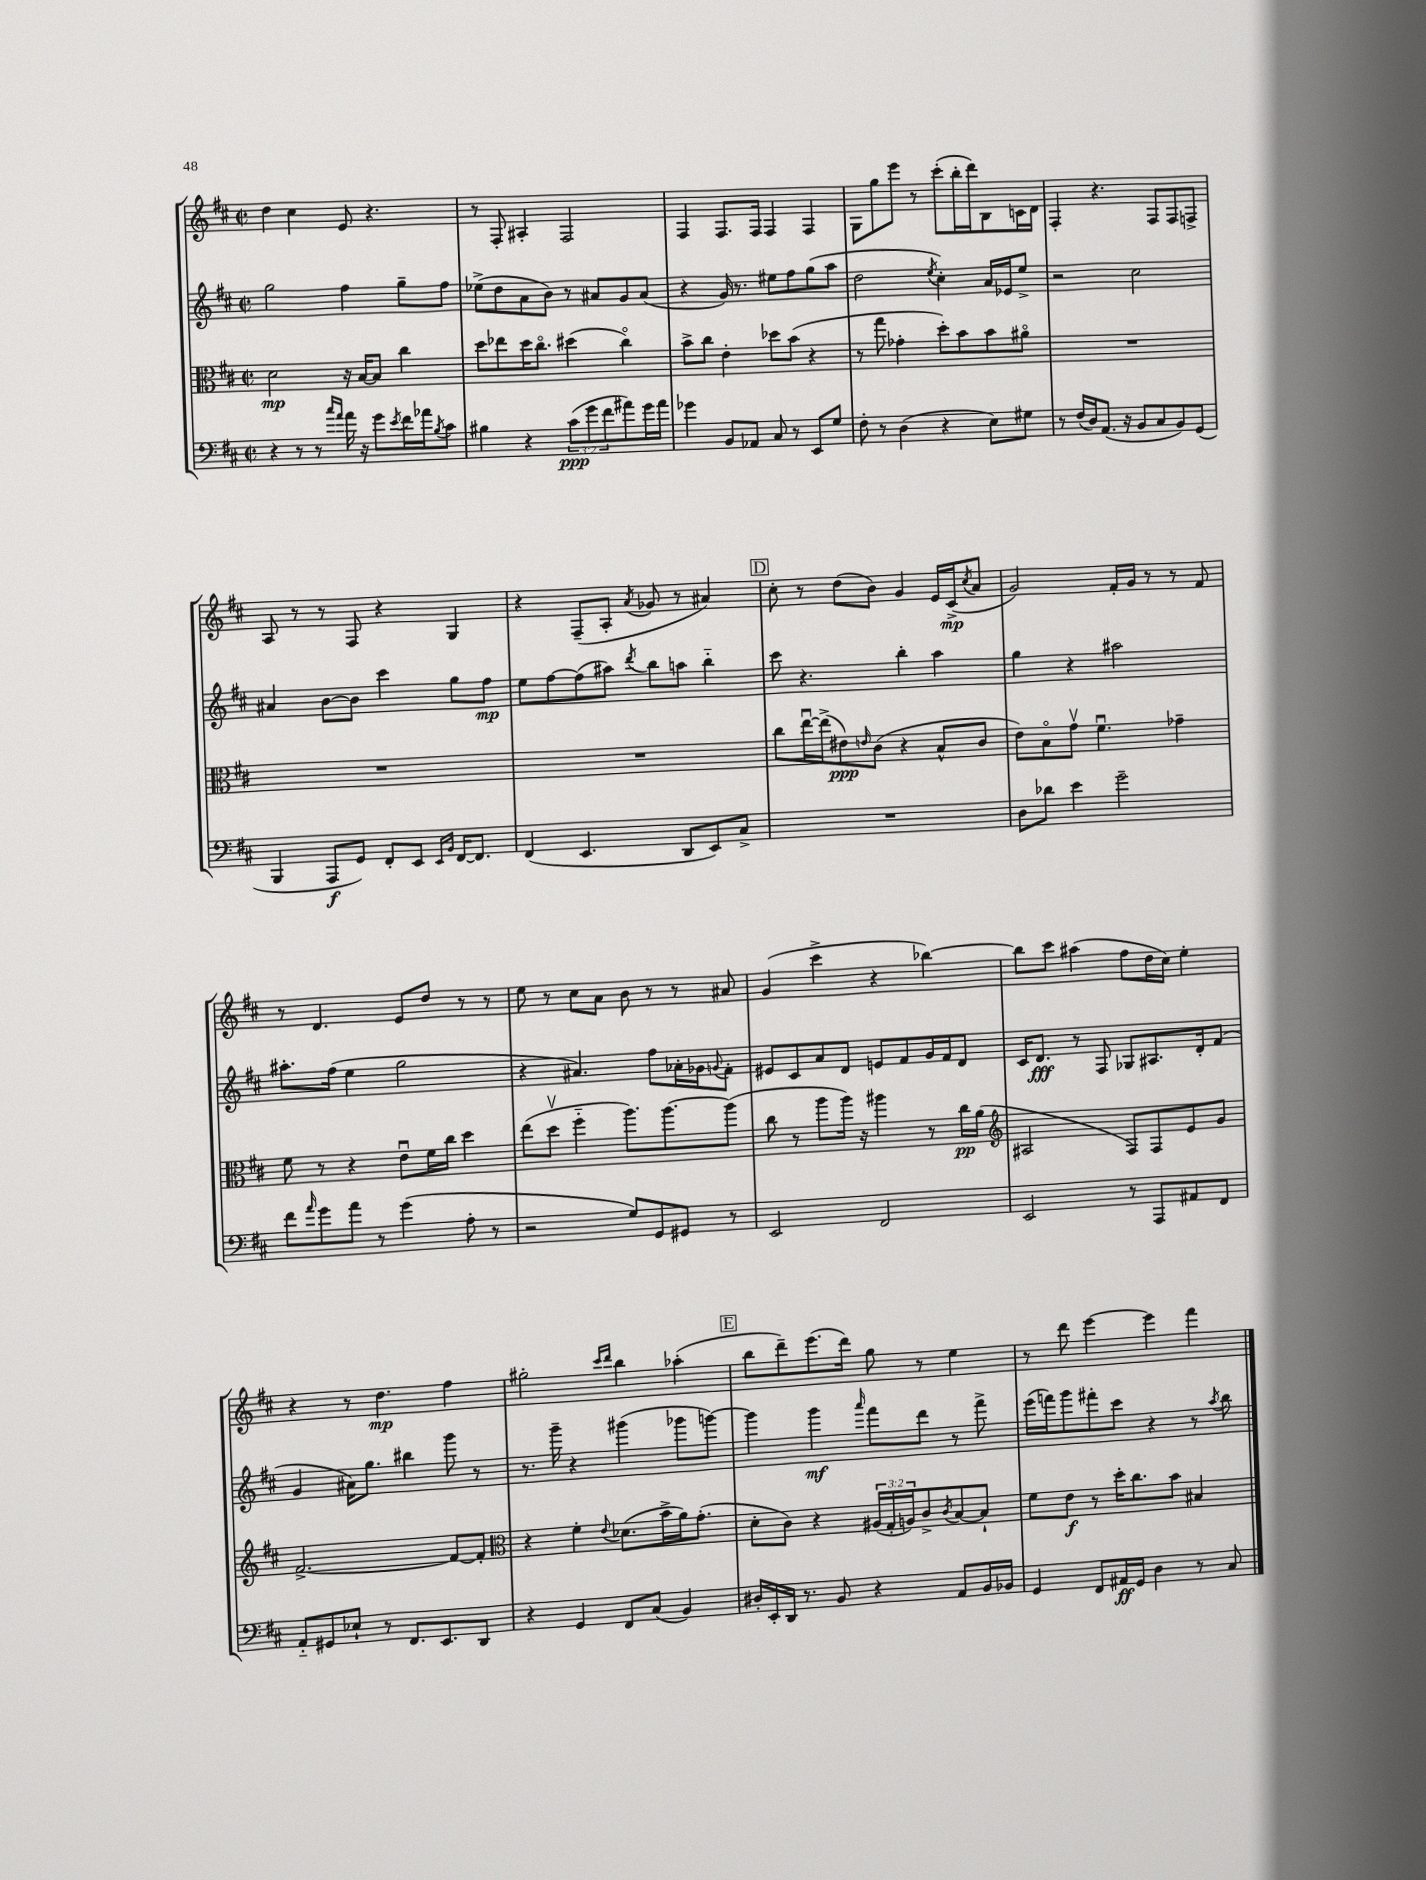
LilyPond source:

<<
\new StaffGroup <<
\new Staff = "s0" {
    \clef treble \key d \major \defaultTimeSignature \time 2/2
    d''4 cis''4 e'8 r4. |
    r8 fis8-. ais4-. fis2 |
    fis4 fis8. fis16 fis4 fis4 |
    g8 g''8 e'''8 r8 cis'''8-.( b''16-. d'''16) b8 c'16 d'16 |
    fis4-. r4. fis8 fis8 f8-> |
    a8 r8 r8 fis8 r4 g4 |
    r4 fis8--( a8-. \acciaccatura { a'8 } ges'8 r8 ais'4) |
    \mark \markup { \box "D" } cis''8-. r8 d''8( b'8) g'4 e'16 cis'16->\mp( \acciaccatura { cis''8 } a'8 |
    g'2) fis'16-. g'16 r8 r8 fis'8 |
    r8 d'4. e'8 d''8 r8 r8 |
    e''8 r8 cis''8 a'8 b'8 r8 r8 ais'8 |
    g'4( cis'''4-> r4 bes''4~) |
    bes''8 cis'''8 ais''4( fis''8 d''16 cis''16) e''4-. |
    r4 r8 d''4.\mp fis''4 |
    gis''2-. \grace { cis'''16 d'''16 } b''4 aes''4-.( |
    \mark \markup { \box "E" } b''8 d'''8--) e'''8.( d'''16) g''8 r8 e''4 |
    r8 d'''8 e'''4~ e'''4 fis'''4 \bar "|." |
}
\new Staff = "s1" {
    \clef treble \key d \major \defaultTimeSignature \time 2/2
    g''2 fis''4 g''8-- fis''8 |
    ees''8->( d''8 a'8 b'8) r8 ais'8 g'8 ais'8( |
    r4 g'16) r8. eis''8 fis''8 g''8( a''8 |
    d''2 \acciaccatura { e''8 } cis''4-.) a'16 ees'16 e''8-> |
    r2 cis''2 |
    ais'4 b'8~ b'8 cis'''4 g''8 fis''8\mp |
    e''8 fis''8~ fis''8( ais''8) \acciaccatura { d'''8 } b''8 a''8 b''4-_ |
    \mark \markup { \box "D" } cis'''8 r4. b''4-. a''4 |
    g''4 r4 ais''2 |
    ais''8.-. fis''16( e''4 g''2 |
    r4 ais'4.) fis''8 aes'16-. ges'16 \appoggiatura { g'8 } fis'8-. |
    eis'8 cis'8 a'8 d'8 e'8 fis'8 g'16 fis'16 d'8 |
    cis'16 d'8.\fff r8 fis8 ges8 ais8. d'16-. fis'8( |
    g'4 ais'16) g''8. bis''4 g'''8 r8 |
    r8. g'''16-- r4 gis'''4( ges'''8 g'''8~) |
    \mark \markup { \box "E" } g'''4 g'''4\mf \grace { a'''16 } fis'''8 d'''8 r8 fis'''8-> |
    e'''16( f'''16) g'''8 fis'''8-. cis'''8 r4 r8 \acciaccatura { a''8 } b''8 \bar "|." |
}
\new Staff = "s2" {
    \clef alto \key d \major \defaultTimeSignature \time 2/2 \override Staff.TupletNumber.text = #tuplet-number::calc-fraction-text
    d'2\mp r16 b16~ b8 cis''4 |
    d''8 ees''8 d''16 cis''8.\flageolet dis''4( cis''4\flageolet) |
    b'8-> cis''8 e'4-. des''8 b'8( r4 |
    r8 g''8 ges'4-. d''8-.) b'8 b'8 ais'8\flageolet |
    R1 |
    R1 |
    R1 |
    \mark \markup { \box "D" } cis''8 e''16~\downbow e''16->( eis'8\ppp) \grace { e'16 } cis'8( r4 b8-^ cis'8 |
    e'8) b8\flageolet g'8\upbow fis'4.\downbow ges'4-- |
    fis'8 r8 r4 e'8\downbow fis'16 cis''16 d''4 |
    e''8( d''8\upbow fis''4-_ a''8.) a''8.~ a''8( |
    cis''8 r8 a''8 a''16) r16 ais''4 r8 cis''16\pp a'16( |
    \clef treble ais2 fis8) fis8 e'8 g'8 |
    fis'2.~-> fis'8~ fis'8-. |
    \clef alto r4 fis'4-. \appoggiatura { e'8 } des'8.( b'16-> a'16) g'8.-.( |
    \mark \markup { \box "E" } d'8-. cis'8) r4 \tuplet 3/2 { ais16( g16-. a16) } cis'8-> \acciaccatura { cis'8 } b8~ b8-! |
    fis'8 e'8\f r8 d''16-. cis''8. b'8 bis4 \bar "|." |
}
\new Staff = "s3" {
    \clef bass \key d \major \defaultTimeSignature \time 2/2 \override Staff.TupletNumber.text = #tuplet-number::calc-fraction-text
    r4 r8 r8 \grace { cis''16 a'16 } a'16 r16 g'8 \acciaccatura { e'8 } fis'16 aes'16 \acciaccatura { b8 } cis'8 |
    bis4 r4 \tuplet 3/2 { cis'8\ppp( g'8 fis'8 } ais'8) g'16 ais'16 |
    ges'4 b,8 aes,8 cis8 r8 e,8 g8 |
    fis8-. r8 d4( r4 e8) gis8 |
    r8 fis16( d16) a,8.( r16 b,8 cis8 b,8) g,8( |
    b,,4 a,,8\f g,8) fis,8-. e,8 \grace { e,16 b,16 } fis,16~ fis,8. |
    fis,4( e,4. d,8 e,8) cis8-> |
    \mark \markup { \box "D" } R1 |
    d8 des'8 e'4 g'2-- |
    fis'8 \grace { a'16 } g'8 a'8 r8 g'4( a8-. r8 |
    r2 g8) g,8 gis,8 r8 |
    e,2 fis,2 |
    e,2 r8 a,,8 ais,8 fis,8 |
    a,8-_ gis,8 ees8-! r8 fis,8. e,8. d,8 |
    r4 g,4 fis,8 cis8( b,4) |
    \mark \markup { \box "E" } dis16-. e,16-. d,16 r8. b,8 r4 a,8 b,16 bes,16 |
    g,4 fis,8 ais,16\ff g,16 d4 r8 cis8 \bar "|." |
}
>>
>>
\layout { \context { \Score \remove "Bar_number_engraver" } }
